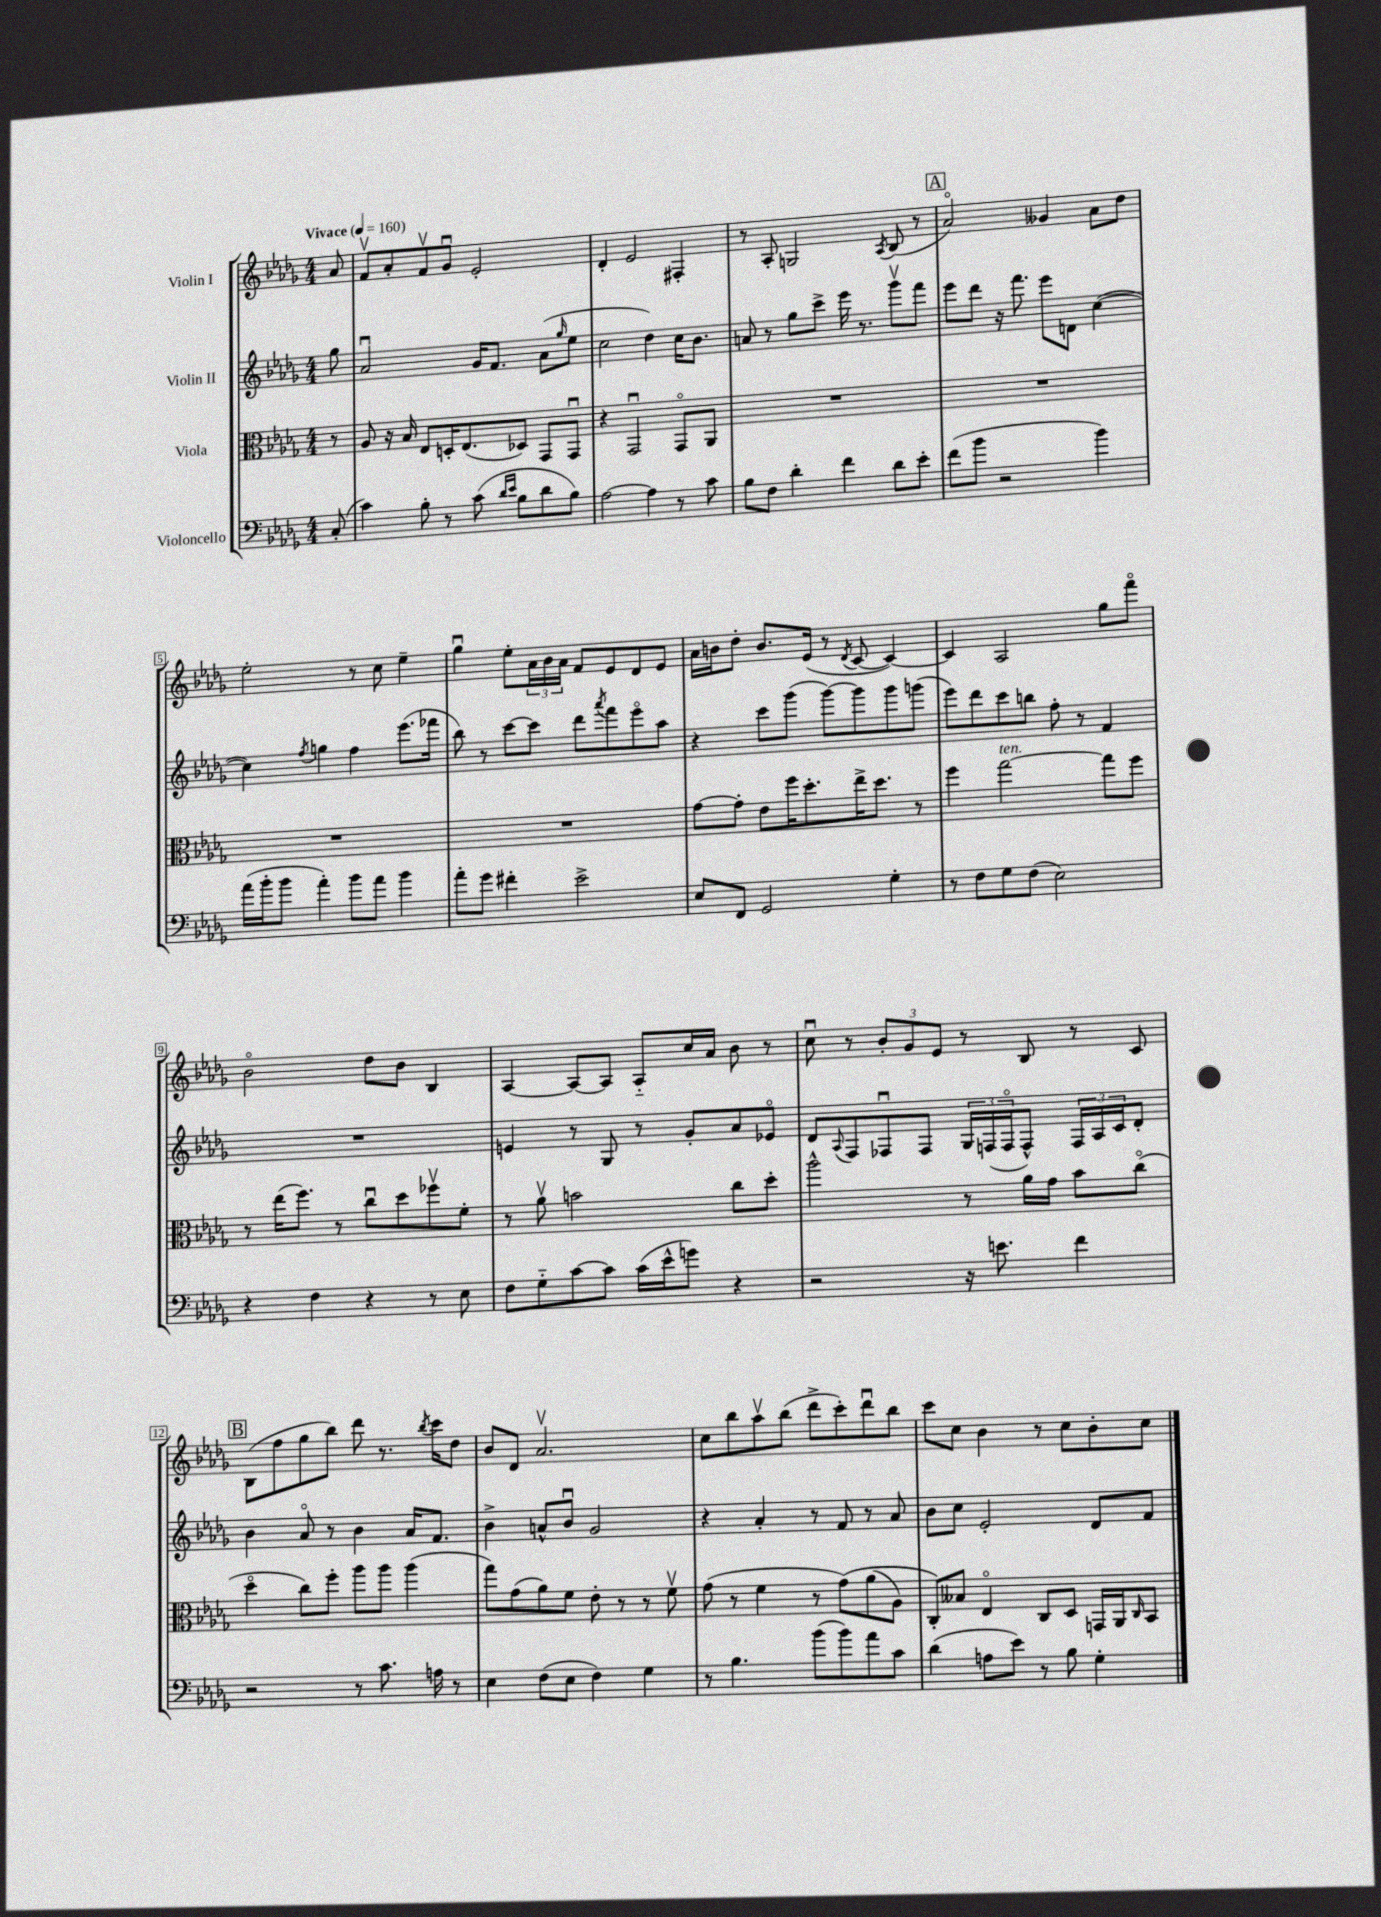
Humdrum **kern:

**kern	**kern	**kern	**kern
*staff4	*staff3	*staff2	*staff1
*clefF4	*clefC3	*clefG2	*clefG2
*k[b-e-a-d-g-]	*k[b-e-a-d-g-]	*k[b-e-a-d-g-]	*k[b-e-a-d-g-]
*M4/4	*M4/4	*M4/4	*M4/4
*MM160	*MM160	*MM160	*MM160
(8C'	8r	8gg-	8a-
=	=	=	=
4c)	8A-	2a-u	8fv
.	16r	.	8a-'
.	16B-	.	.
8B-'	8E-	.	8fv
8r	16D'	.	8g-u
.	(8.E-	.	.
(8c	.	16g-	2e-'
.	.	8.f	.
16qqd-	.	.	.
16qqe-	.	.	.
8B-	8D-)	.	.
8d-	8GG-	(8a-	.
.	.	16qqgg-	.
8B-)	8GG-u	8ee-	.
=	=	=	=
[2A-	4r	2cc	4d-'
.	2GG-u	.	2e-
4A-]	.	4dd-)	.
8r	8GG-o	16cc	4F#'
.	.	8.b-	.
8c	8AA-	.	.
=	=	=	=
8B-	1r	8a	8r
8F	.	8r	8A-'
4d-'	.	8gg-	2G
.	.	8ccc^	.
4f	.	16eee-	.
.	.	8.r	.
.	.	.	8qA-
8d-	.	8ggg-v	(8B-
8e-'	.	8fff	8r
=	=	=	=
(8f	1r	8eee-	2a-o)
8b-	.	8ddd-	.
2r	.	16r	.
.	.	8.fff	.
.	.	8eee-	4g--
.	.	8d	.
4b-)	.	([4cc	8a-
.	.	.	8dd-
=	=	=	=
(16a-	1r	4cc])	2ee-'
16b-'	.	.	.
8b-	.	.	.
.	.	8qff	.
4a-')	.	4gg	.
8b-	.	4ff	8r
8a-	.	.	8cc
4b-	.	(8.eee-	4ee-~
.	.	16fff-	.
=	=	=	=
8a-'	1r	8bb-)	4gg-u
8g-	.	8r	.
4f#'	.	[8ccc	8ee-'
.	.	8ccc]	24a-
.	.	.	24b-
.	.	.	24a-
2e-^	.	8ddd-	8f
.	.	8qaaa-	.
.	.	8fff	8e-
.	.	8eee-o	8d-
.	.	8aa-	8e-
=	=	=	=
8E-	[8g-	4r	16a-
.	.	.	16b
8FF	8g-']	.	8dd-'
2GG-	8e-	8ccc	8.b
.	16ff	(8ggg-	.
.	8.dd-'	.	(16e-
.	.	[8ggg-)	8r
.	.	.	8qd-
.	16ee-^	8ggg-]	[8c
.	8.dd-	.	.
4G-'	.	8ggg-	4c_)
.	8r	(8ggg	.
=	=	=	=
8r	4ff	8eee-)	4c]
8F	.	8ddd-	.
8G-	[2gg-	8ccc	2A-
(8F	.	8bb	.
2E-)	.	8ff'	.
.	.	8r	.
.	8gg-]	4f	8gg-
.	8ff	.	8fffo
=	=	=	=
4r	8r	1r	2b-o
.	(16ee-	.	.
.	8.ff)	.	.
4F	.	.	.
.	8r	.	.
4r	8ccu	.	8dd-
.	8dd-	.	8b-
8r	8ff-v	.	4B-
8E-	8f'	.	.
=	=	=	=
8F	8r	4e	[4A-
8G-'~	8a-v	.	.
[8c	2b	8r	8A-_
8c]	.	8G-	8A-]
(16c	.	8r	8A-'~
16e-^^	.	.	.
8g)	.	8g-'	16cc
.	.	.	16a-
4r	8cc	8a-	8b-
.	8dd-'	8e-o	8r
=	=	=	=
2r	2aa-^^	8d-	8ccu
.	.	8qqA-	.
.	.	8F	8r
.	.	8F-u	12b-'
.	.	.	12g-
.	.	8F-	.
.	.	.	12e-
16r	8r	24G-	8r
.	.	(24F	.
8.e	.	.	.
.	.	24Fo	.
.	16a-	8F^^)	8B-
.	16g-	.	.
4f	8b-	24F	8r
.	.	24A-	.
.	.	24c	.
.	(8cco	8d-'	8c
=	=	=	=
2r	4dd-o	4b-	(8B-
.	.	.	8ff
.	8cc)	8a-o	8gg-
.	8ff'	8r	8bb-)
8r	8aa-	4b-	8ddd-
8.c	8aa-	.	8.r
.	(4aa-	16a-	.
.	.	.	8qbb-
16A	.	8.f	16ccc
8r	.	.	8dd-
=	=	=	=
4E-	8gg-)	4b-^	8b-
.	(8g-	.	8d-
(8F	8a-)	8a^^	2.a-v
8E-	8f	8b-u	.
4F)	8e-'	2g-	.
.	8r	.	.
4G-	8r	.	.
.	8fv	.	.
=	=	=	=
8r	(8g-	4r	8cc
4.B-	8r	.	8bb-
.	4f	4a-'	8aa-v
.	.	.	(8bb-
(8b-	8r	8r	8ddd-^
8b-)	&(8g-)	8f	8ccc')
8a-	(8a-	8r	8ddd-u
8c	8A-)	8a-	8bb-
=	=	=	=
(4d-	8C'&)	8b-	8ccc
.	8B--	8cc	8cc
8A	4E-o	2e-'	4b-
8e-)	.	.	.
8r	8C	.	8r
8B-	8D-	.	8cc
4G-'	16GG	8d-	8b-'
.	16AA-	.	.
.	16qqC	.	.
.	8BB-	8f	8cc
==	==	==	==
*-	*-	*-	*-
